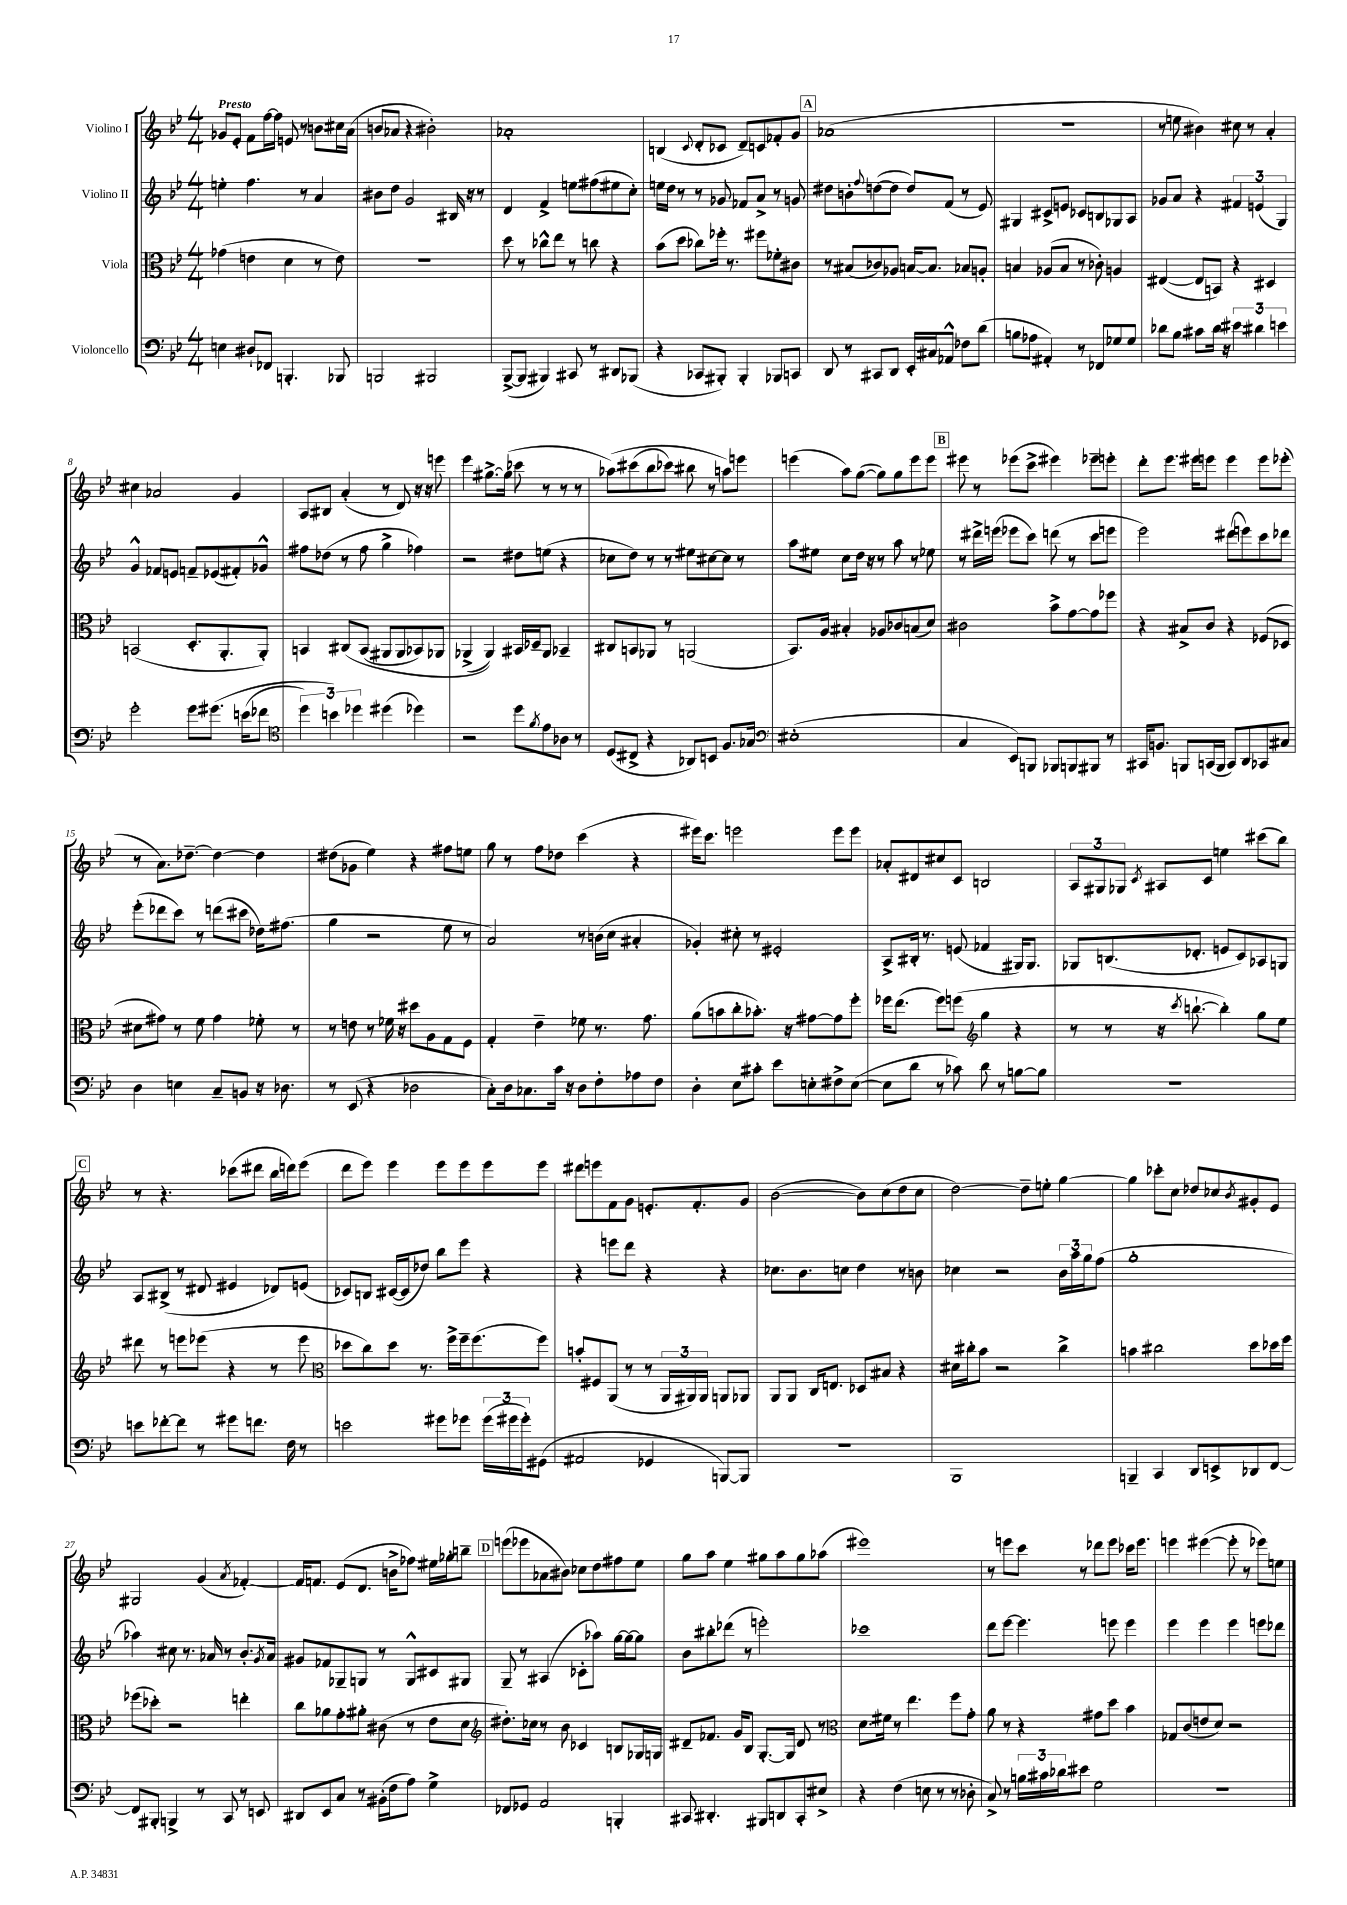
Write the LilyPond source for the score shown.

<<
\new StaffGroup <<
\new Staff = "s0" \with { instrumentName = "Violino I" } {
    \clef treble \key bes \major \numericTimeSignature \time 4/4 \tempo "Presto"
    ges'8 ees'8-. f'8 f''16~ f''16 e'8 r8 b'8 cis''16 a'16( |
    b'8 aes'8 r4 bis'2-.) |
    aes'1-. |
    b4( \appoggiatura { c'8 } d'8-. ces'8 d'8--) c'8 fes'8-. g'8 |
    \mark \markup { \box "A" } aes'1( |
    r1 |
    r8 e''8 bis'4) cis''8 r8 a'4-. |
    cis''4 aes'2 g'4 |
    a8 bis8 a'4-.( r8 d'8) r16 r16 e'''8 |
    ees'''4 gis''8.~-> gis''16( ces'''8 r8 r8 r8 |
    aes''8)\( cis'''8( bes''8 ces'''8) bis''8 r8 a''8\) e'''8 |
    e'''4( a''8) g''8~( g''8) g''8 e'''8 e'''8 |
    \mark \markup { \box "B" } eis'''8 r8 ees'''8( c'''8-> eis'''4) ees'''8-- e'''8-. |
    d'''8-. ees'''8. eis'''16 e'''8 e'''4 e'''8 ees'''8-.( |
    r8 a'8.) des''8.~-- des''4~ des''4 |
    dis''8( ges'8 ees''4) r4 fis''8 e''8 |
    g''8 r8 f''8 des''8 c'''4( r4 |
    eis'''16) c'''8. e'''2 e'''8 e'''8 |
    aes'8-. dis'8 cis''8 c'8 b2 |
    \tuplet 3/2 { a8 gis8 ges8 } \acciaccatura { c'8 } ais8 c'8 e''4 cis'''8( bes''8) |
    \mark \markup { \box "C" } r8 r4. ces'''8( dis'''8 bes''16 d'''16) ees'''8( |
    d'''8 ees'''8) ees'''4 ees'''8 ees'''8 ees'''8 ees'''8 |
    dis'''8 e'''8 f'8 g'8 e'8.-. f'8.-. g'8 |
    bes'2~( bes'8) c''8( d''8 c''8 |
    d''2~) d''8-- e''8-. g''4~ |
    g''4 ces'''8-. c''8 des''8 ces''8 \acciaccatura { bes'8 } gis'8-. ees'8 |
    gis2 g'4( \acciaccatura { a'8 } fes'4~-.) |
    fes'16 f'8. ees'8( d'8. b'16-> fes''8) eis''16 ges''16-. b''8-- |
    \mark \markup { \box "D" } e'''8( ees'''8 aes'8 bis'8) ces''8 d''8 fis''8 ees''8 |
    g''8 a''8 ees''4 gis''8 a''8 gis''8 aes''8( |
    eis'''1) |
    r8 e'''8 c'''8 r8 des'''8 e'''8 ces'''16 e'''8. |
    e'''4 eis'''4~( eis'''8-. r8 ees'''8) e''8 \bar "|." |
}
\new Staff = "s1" \with { instrumentName = "Violino II" } {
    \clef treble \key bes \major \numericTimeSignature \time 4/4
    e''4-. f''4. r8 a'4 |
    bis'8 d''8 g'2 bis16 r16 r8 |
    d'4 f'4-> e''8 fis''8( eis''8 c''8-.) |
    e''16 d''16 r8 r8 ges'8 fes'8 a'8-> r8 g'8 |
    \mark \markup { \box "A" } dis''8 b'8-. \appoggiatura { f''8 } d''8~( d''8 d''8) f'8( r8 ees'8) |
    gis4 cis'8-> e'8 ces'8 b8 ges8 a8 |
    ges'8 a'8 r4 \tuplet 3/2 { fis'4 e'4( g4) } |
    g'4-^ fes'8 e'8 f'8-- ees'8( fis'8-.) ges'8-^ |
    fis''8 des''8( r8 fis''8 g''4-> fes''4) |
    r2 dis''8 e''8( r4 |
    ces''8 d''8) r8 r8 eis''8 cis''8~ cis''8 r8 |
    a''8 eis''8 c''8 d''16 r16 r8 a''8 r8 ees''8 |
    \mark \markup { \box "B" } r8 dis'''16-> e'''16( ees'''8 c'''8) d'''8( r8 c'''8 e'''8 |
    ees'''2) dis'''8( e'''8) c'''8 des'''8 |
    ees'''8-.( des'''8 c'''8) r8 d'''8( cis'''8 des''16) fis''8.( |
    g''4 r2 ees''8 r8 |
    a'2) r8 b'16( c''16 ais'4-. |
    ges'4-.) cis''8-. r8 eis'2-. |
    a8-> bis16-. r8. e'8( fes'4 gis16) gis8. |
    ges8 b8.( des'8.-. e'8 c'8) aes8 g8 |
    \mark \markup { \box "C" } a8 bis8->( r8 dis'8 eis'4 des'8) e'8( |
    ces'8) b8 cis'16~( cis'16 des''8) bes''8 ees'''8 r4 |
    r4 e'''8 d'''8 r4 r4 |
    ces''8. bes'8. c''8 d''4 r8 b'8 |
    ces''4 r2 \tuplet 3/2 { bes'16 a''16 g''16 } f''8( |
    g''1-. |
    aes''4) cis''8 r8. aes'16 r8 bes'8.-. \acciaccatura { g'8 } aes'16 |
    gis'8 fes'8 ges8-- g8 r8 g8-^ cis'8 gis8 |
    \mark \markup { \box "D" } g8-- r8 ais4( ces'8-. aes''8) g''16~ g''16~ g''8 |
    bes'8 bis''8-. des'''8( r8 e'''2-.) |
    ces'''1 |
    d'''8 ees'''8~ ees'''4. e'''8 e'''4 |
    ees'''4 ees'''4 ees'''4 e'''8 des'''8 \bar "|." |
}
\new Staff = "s2" \with { instrumentName = "Viola" } {
    \clef alto \key bes \major \numericTimeSignature \time 4/4
    ges'4( e'4 d'4 r8 e'8) |
    R1 |
    d''8 r8 ces''8-^ ees''8 r8 c''8 r4 |
    bes'8( d''8 ces''8) fes''16-. r8. fis''8 fes'8-. cis'8 |
    \mark \markup { \box "A" } r8 bis8( ces'8) aes8 b16~ b8. bes8 a8-. |
    b4 aes8( b8 r8 ces'8-.) a4 |
    eis4~( eis8 b,8) r4 dis4 |
    b,2( d8.-. a,8.-. a,8-.) |
    b,4 cis8\( b,8( ais,8 ais,8 bes,8) aes,8 |
    aes,4->( aes,4)\) bis,16 des16-- aes,8 bes,4-- |
    cis8 b,8 aes,8 r8 a,2( |
    bes,8.) a16 bis4-. aes8 ces'8 b8( d'8) |
    \mark \markup { \box "B" } cis'2 bes'8-> g'8~ g'8 fes''8 |
    r4 bis8-> c'8 r4 fes8( des8 |
    dis'8 gis'8) r8 f'8 gis'4 fes'8-. r8 |
    r8 e'8 r8 fes'16 r16 dis''8 a8 g8 f8 |
    g4-. ees'4-- fes'8 r8. g'8. |
    a'8( b'8 c''8-. bes'8.-.) r16 gis'8~ gis'8 f''8-. |
    fes''16 ees''8.( fes''8) f''8( \clef treble g''4 r4 |
    r8 r8 r16 \acciaccatura { c'''8 } b''8.~-! b''4-.) g''8 ees''8 |
    \mark \markup { \box "C" } dis'''8 r8 e'''8 ees'''8( r4 r8 ees'''8 |
    \clef alto des''8 c''8) des''8 r8. f''16-> f''16-- f''8.( f''8) |
    b'8-. fis8 a,8( r8 r8 \tuplet 3/2 { a,16 ais,16) ais,16 } a,8 aes,8 |
    a,8 a,8 c16 e8. des8 bis8 r4 |
    dis'16 cis''16-. bes'8 r2 cis''4-> |
    b'4 cis''2 d''8 des''16 f''16 |
    fes''8( des''8-.) r2 e''4-. |
    c''8 aes'8 g'8-. ais'8-. cis'8( r8 ees'8 d'8 |
    \mark \markup { \box "D" } \clef treble dis''8.-.) ces''16 r8 bes'8 ces'4 b8 ges16 g16 |
    dis'8-- fes'8. g'16 bes8 g8.~-. g16 dis'8 r8 |
    \clef alto d'8. fis'16 r8 ees''4. f''8 g'8-. |
    a'8 r8 r4 gis'8 d''8 bes'4 |
    ges8 c'8( e'8 d'8) r2 \bar "|." |
}
\new Staff = "s3" \with { instrumentName = "Violoncello" } {
    \clef bass \key bes \major \numericTimeSignature \time 4/4
    e4 dis8-! fes,8 b,,4.-. bes,,8 |
    b,,2 bis,,2 |
    bes,,8~->( bes,,8 bis,,4) cis,8 r8 dis,8 bes,,8( |
    r4 ces,8 bis,,8-.) bis,,4-. bes,,8 c,8 |
    \mark \markup { \box "A" } d,8 r8 cis,8 d,8 ees,16-. cis16 aes,8-^ fes8 d'8( |
    b8 aes8 ais,4-.) r8 fes,8 ges8 ges8 |
    des'8 bes8 cis'8 des'16 r16 \tuplet 3/2 { eis'4 dis'4 e'4 } |
    g'2-. g'8 gis'8.\( e'16( fes'8 |
    \clef tenor \tuplet 3/2 { d''4) b'4\) des''4 } dis''4( des''4) |
    r2 d''8 \acciaccatura { f'8 } ees'8 aes8 r8 |
    d8( cis8-> r4 aes,8) b,8 f8. ges16 |
    \clef bass eis1-.( |
    \mark \markup { \box "B" } c4 ees,8) b,,8 bes,,8 b,,8 bis,,8 r8 |
    cis,16 b,8. b,,8 c,16( b,,16 c,8) d,8 ces,8 cis8 |
    d4 e4 c8-- b,8 r16 des8. |
    r8 ees,8( r4 des2 |
    c8-.) d16 ces8. c'16 r16 d8 f8-. aes8 f8 |
    d4-. ees8 cis'8-. ees'8 e8-. fis8-> e8~( |
    e8 d'8 r8 ces'8) d'8 r8 b8~ b8 |
    R1 |
    \mark \markup { \box "C" } e'8 fes'8~-. fes'8 r8 gis'8 f'8. f16 r8 |
    e'2 gis'8 ges'8 \tuplet 3/2 { ges'16( gis'16 gis'16-.) } gis,8( |
    ais,2 ges,4 b,,8~) b,,8 |
    R1 |
    bes,,1 |
    b,,4-- c,4 d,8 e,8-> des,8 f,8~ |
    f,8 bis,,8-. b,,4-> r8 c,8 r8 e,8 |
    dis,8 ees,8 c8 r8 bis,16-.( f16 a8) g4-> |
    \mark \markup { \box "D" } fes,8 ges,8 a,2 b,,4-. |
    cis,8 dis,4.-. bis,,8 d,8 cis,8-. eis8-> |
    r4 f4( e8 r8 r8 des8-. |
    c8->) r8 \tuplet 3/2 { b16 cis'16 des'16 } eis'8 g2 |
    R1 \bar "|." |
}
>>
>>
